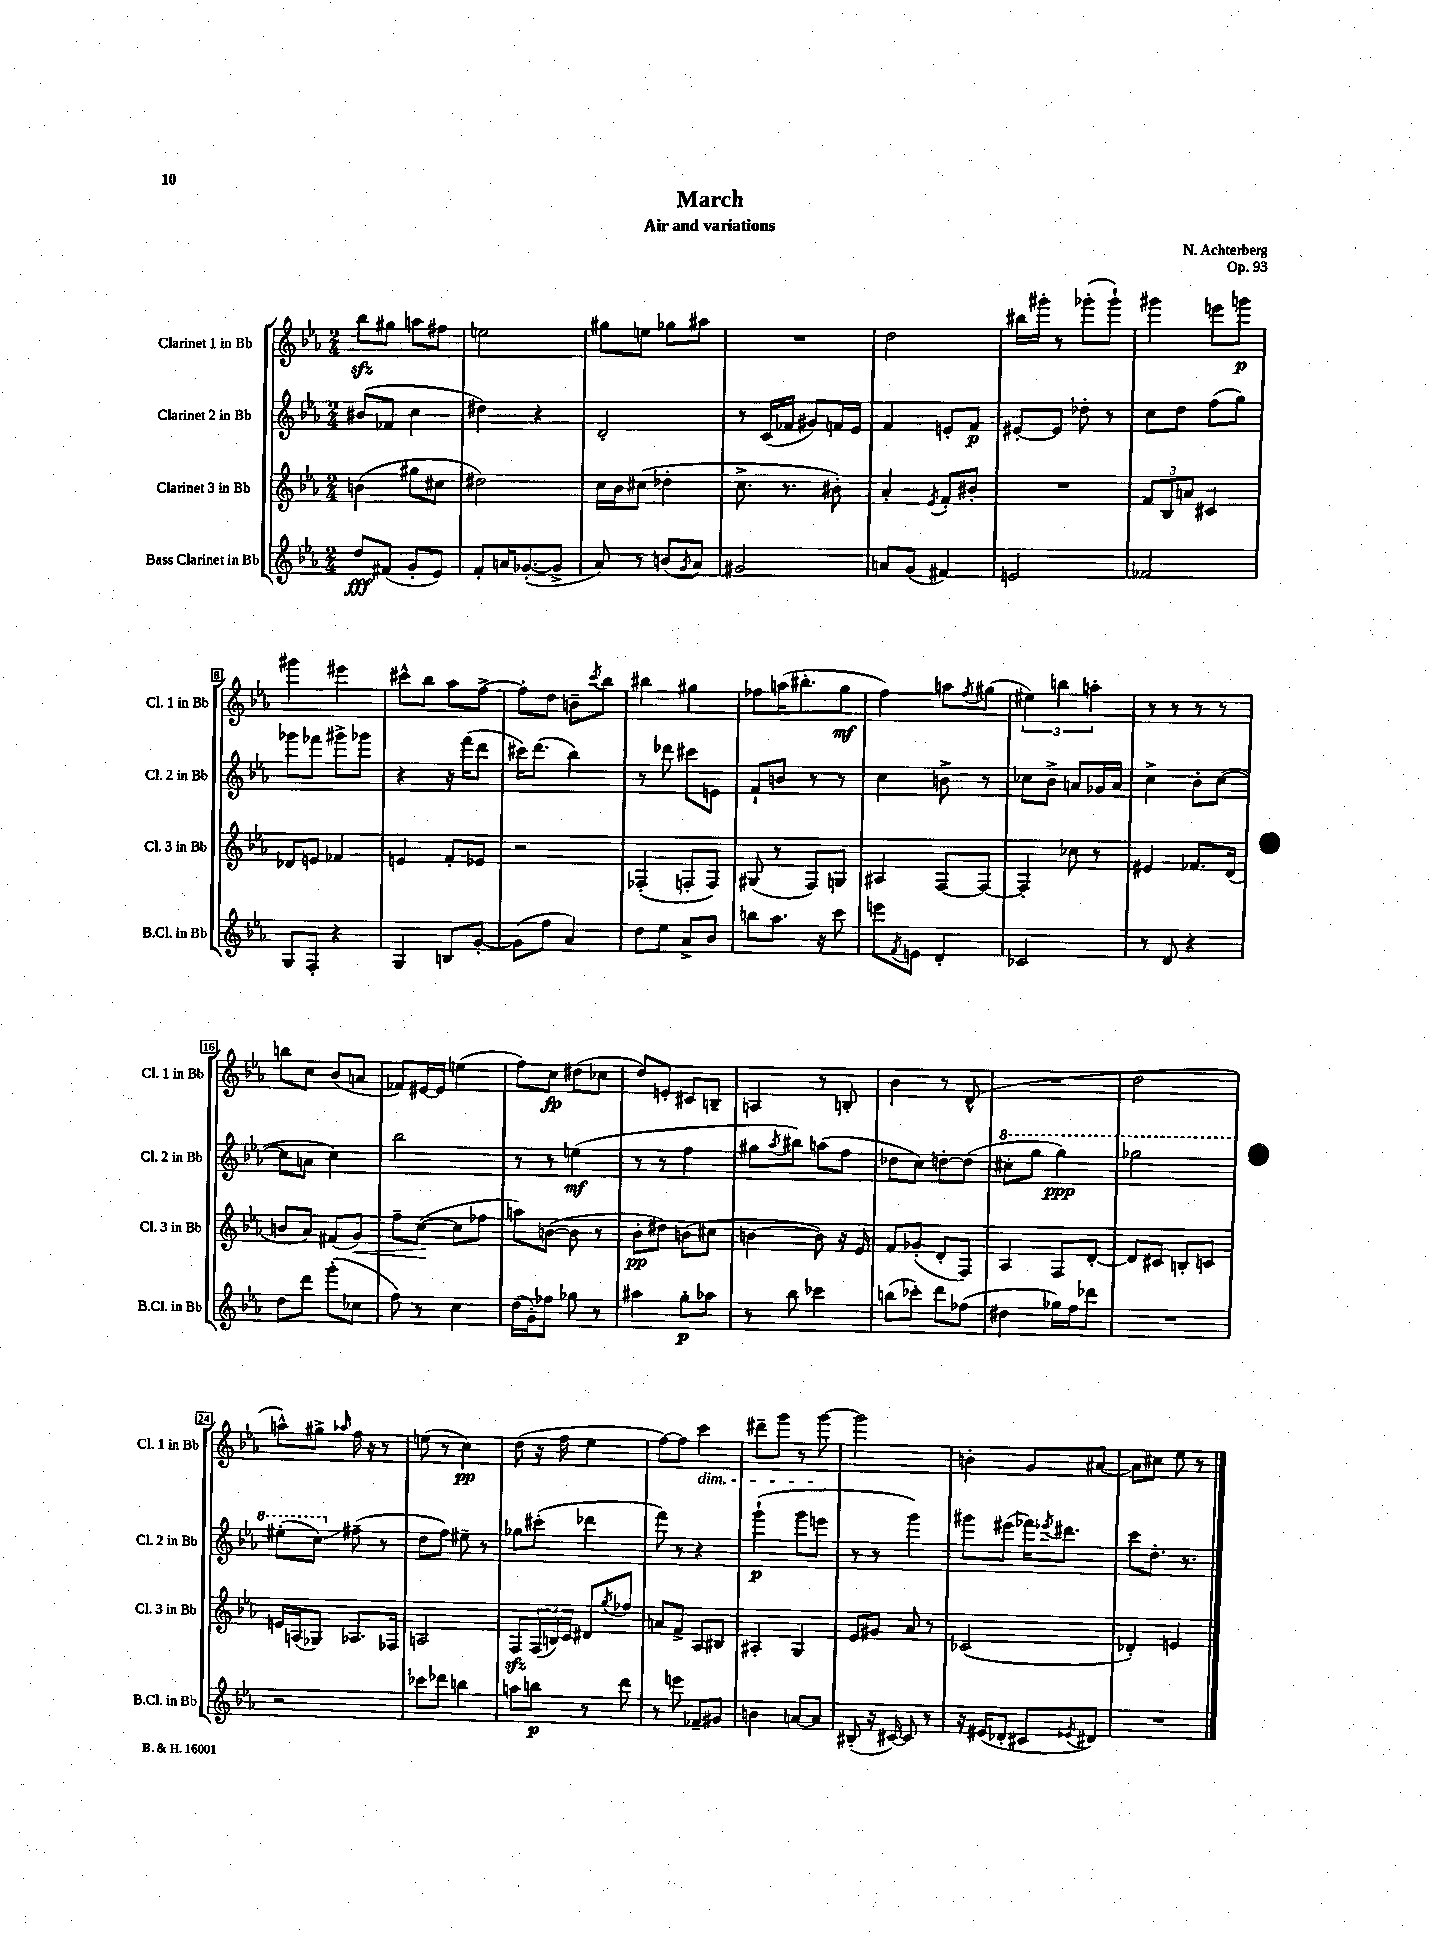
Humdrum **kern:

**kern	**kern	**kern	**kern
*staff4	*staff3	*staff2	*staff1
*clefG2	*clefG2	*clefG2	*clefG2
*k[b-e-a-]	*k[b-e-a-]	*k[b-e-a-]	*k[b-e-a-]
*M2/4	*M2/4	*M2/4	*M2/4
8dd	(4b	(8b#	8bb-
(8f#	.	8f-	8gg#
8g'	8gg#	4cc	8aa
8e-)	8cc#	.	8ff#
=	=	=	=
8f'	2dd#)	4dd#)	2ee
16a	.	.	.
([8.g-'	.	.	.
.	.	4r	.
8g-^]	.	.	.
=	=	=	=
8a-)	16cc	2d'	8gg#
.	16b-	.	.
8r	(8cc#	.	8ee
(8b	4dd-'	.	8gg-
8qg	.	.	.
8a-)	.	.	8aa#
=	=	=	=
2g#	8.cc^	8r	2r
.	.	(16c	.
.	8.r	16f-	.
.	.	8g#)	.
.	8b#')	16f	.
.	.	16e-	.
=	=	=	=
8a	4a-'	4f	2dd
(8g	.	.	.
.	8qe-	.	.
4f#)	8f'	8e'	.
.	8b#'	8f	.
=	=	=	=
2e	2r	[8e#'	16bb#
.	.	.	16ggg#'
.	.	8e#]	8r
.	.	8dd-'	(8ggg-'
.	.	8r	8ggg-`)
=	=	=	=
2f-	12f	8cc	4ggg#
.	12B-	.	.
.	.	8dd	.
.	12a	.	.
.	4c#	(8ff	8eee
.	.	8gg)	8ggg
=	=	=	=
8G	8d-	8ggg-	4ggg#
8F'	8e	8fff-	.
4r	4f-	8ggg#^	4eee#
.	.	8ggg-	.
=	=	=	=
4G	4e	4r	8ccc#^^
.	.	.	8bb-
8B	8f'	16r	8aa-
.	.	(16fff	.
[8g'	8e-	8ddd	[8ff^
=	=	=	=
(8g]	2r	16ccc#)	8ff']
.	.	(8.ddd	.
8ff	.	.	8dd
4a-)	.	4bb-)	8b~
.	.	.	8qccc
.	.	.	8bb-
=	=	=	=
8dd	(4F-'	8r	4bb#
8ee-	.	8ddd-	.
8a-^	8F'	8ccc#	4gg#
8b-	8F)	8e	.
=	=	=	=
8bb	(8G#	8f`	8ff-
8.aa-	8r	8b	(16aa
.	.	.	8.bb#'
.	8F)	8r	.
16r	.	.	.
8ccc	8G	8r	8gg
=	=	=	=
8eee	4A#	4cc	4ff)
8qf	.	.	.
8e	.	.	.
4d'	[8F	8b^	8aa
.	.	.	8qff
.	8F_	8r	(8gg#
=	=	=	=
2c-	4F']	8cc-	6ee#)
.	.	8b-^	.
.	.	.	6bb
.	8cc-	8a	.
.	.	.	6aa'
.	8r	16g-	.
.	.	16a	.
=	=	=	=
8r	4e#	4cc^	8r
8d	.	.	8r
4r	8.f-	8b-'	8r
.	.	([8cc	8r
.	(16d	.	.
=	=	=	=
8dd	8b	8cc]	8bb
8ddd	8a-)	8a	8cc
(8ggg'	(8f#	4cc)	(8b-
8cc-	8g)	.	8a
=	=	=	=
8ff)	8ff~	2bb-	8f-)
8r	([8cc	.	[16e#
.	.	.	16e#]
4cc	8cc]	.	(4ee
.	8ff-	.	.
=	=	=	=
(16dd	8aa)	8r	8ff)
16g')	.	.	.
8ff-	([8b	8r	8cc
8gg-	8b]	(4ee	(8dd#
8r	8r	.	8cc-
=	=	=	=
4aa#	8b-'	8r	8dd)
.	8dd#)	8r	8e'
8gg'	(8b	4ff	8c#
8aa-	8cc#	.	8B~
=	=	=	=
8r	[4b	8gg#	4A
.	.	8qaa-	.
8bb-	.	8bb#)	.
4ccc-	8b])	(8aa	8r
.	16r	8ff	8B'
.	16e-	.	.
=	=	=	=
(8bb	8f	8dd-	4b-
8ccc-')	(8g-'	8cc)	.
8ddd	8d'	[8dd'	8r
(8ff-	8F)	(8dd]	(8d^^
=	=	=	=
4dd#	4A-	8ccc#'	2r
.	.	8ggg	.
16gg-)	8F	4ggg)	.
16ff	.	.	.
8ddd-	[8d'	.	.
=	=	=	=
2r	8d]	2ggg-	2dd
.	8c#	.	.
.	8B'	.	.
.	8c	.	.
=	=	=	=
2r	16e	(8eee#'	8aa^^)
.	(16A	.	.
.	8G-)	8ccc)	8gg#^
.	.	.	16qqaa-
.	8.A-	(8ff#~	16ff
.	.	.	16r
.	.	8r	8r
.	16F-	.	.
=	=	=	=
8ccc-	2A	8dd	(8ee
8ddd-	.	8ff)	8r
4bb	.	8ee#~	4cc)
.	.	8r	.
=	=	=	=
8aa	8F	8gg-	(8dd
8bb	(24F	(8ccc#'	16r
.	24B)	.	.
.	.	.	16ff
.	24c	.	.
8r	8d#	4ddd-	4ee-
.	8qgg	.	.
8ddd	8ff-	.	.
=	=	=	=
8r	8a	8fff)	[8ff)
8eee	8f^	8r	8ff]
8f-~	8A-	4r	4ccc
8g#	8B#	.	.
=	=	=	=
4b	4A#'	(4ggg`	8ddd#~
.	.	.	8ggg
[8a	4G	8ggg	8r
8a]	.	8eee	[8ggg
=	=	=	=
(8B#'	8e-	8r	2ggg]
16r	8g#	8r	.
[16c#)	.	.	.
8c#]	8a-	4ggg)	.
8r	8r	.	.
=	=	=	=
16r	(2c-	8ggg#	4b'
(16e#	.	.	.
8d-'	.	(8eee#	.
8c#	.	16fff-)	8g
.	.	8qeee-	.
.	.	8.ddd#	.
8qe-	.	.	.
8d#)	.	.	[8a#
=	=	=	=
2r	4d-')	8ccc	8a#]
.	.	8.dd'	8cc#
.	4e	.	8ee-
.	.	8.r	.
.	.	.	8r
==	==	==	==
*-	*-	*-	*-
